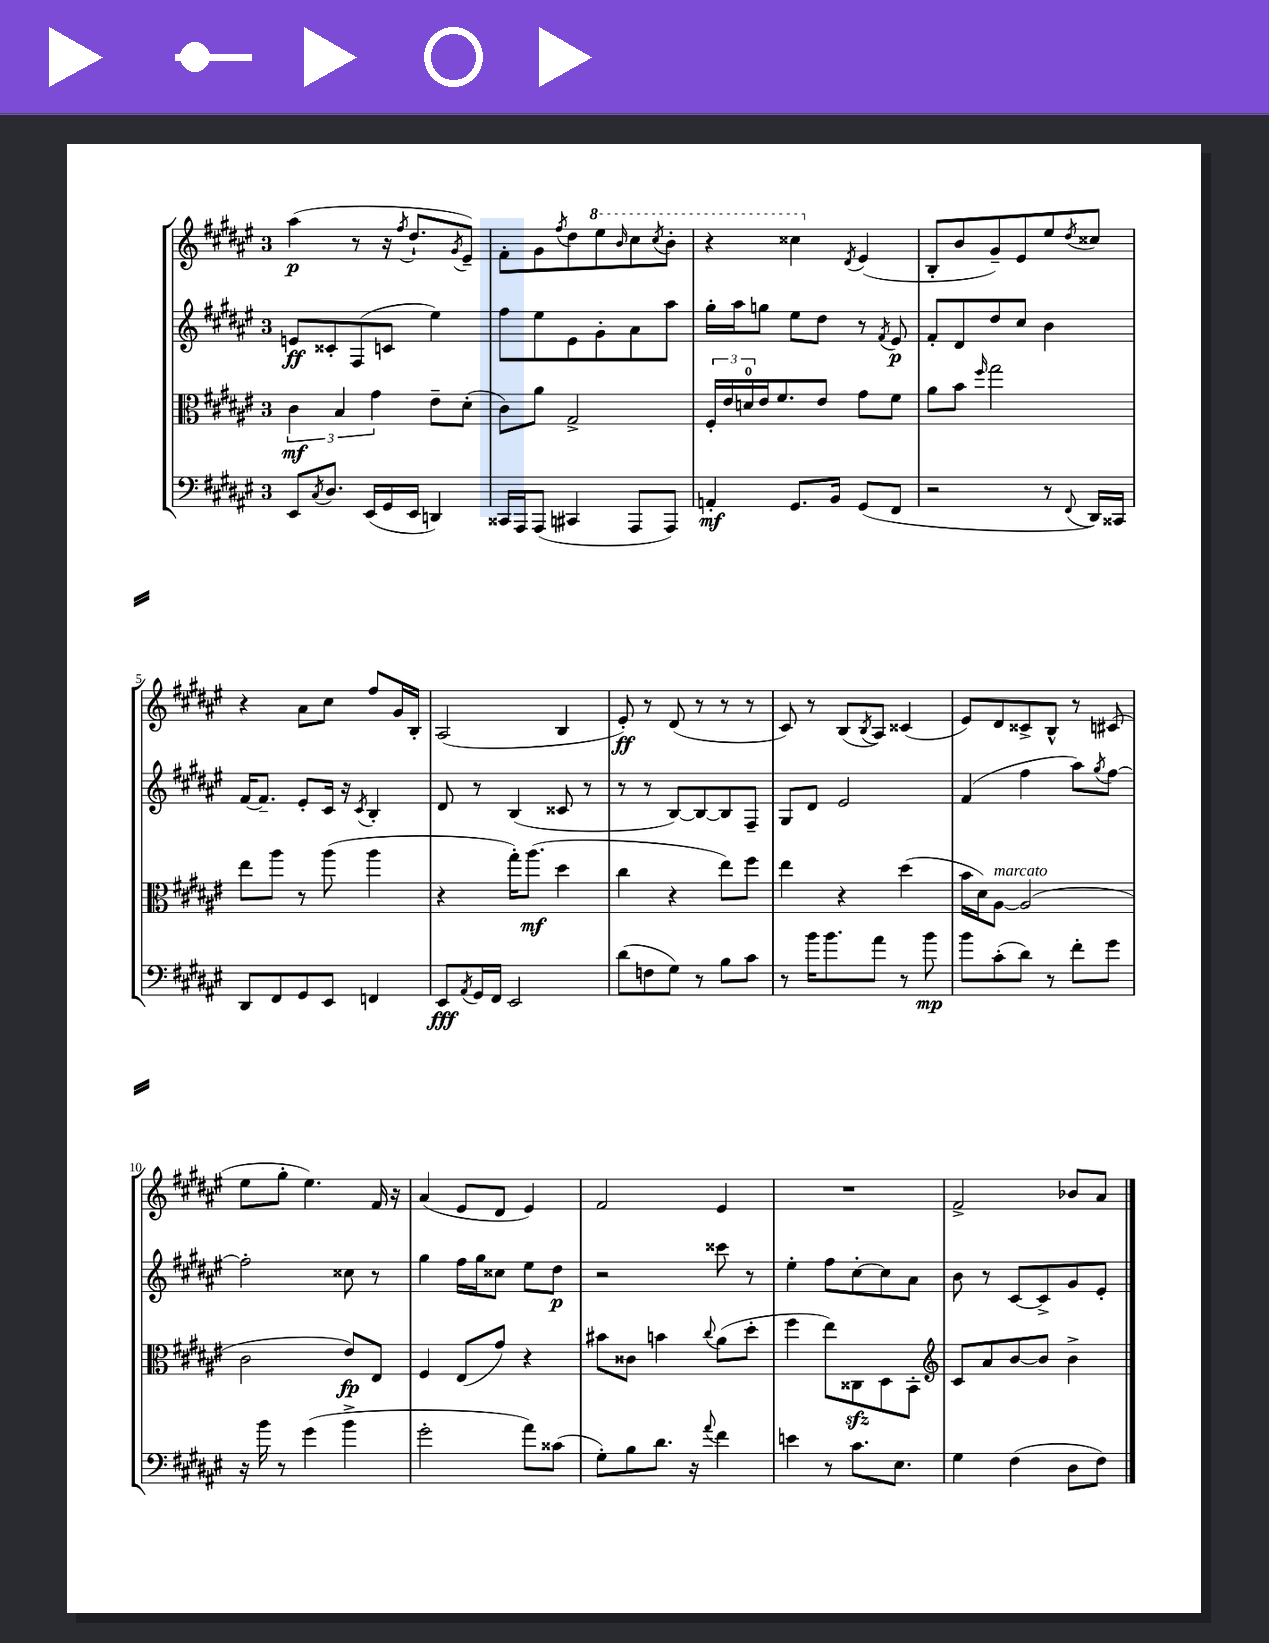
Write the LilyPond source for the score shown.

<<
\new StaffGroup <<
\new Staff = "s0" {
    \clef treble \key fis \major \once \override Staff.TimeSignature.style = #'single-digit \time 3/4
    ais''4\p( r8 r16 \acciaccatura { fis''8 } dis''8.-! \acciaccatura { gis'8 } eis'8--) |
    fis'8-. gis'8 \acciaccatura { fis''8 } dis''8 \ottava #1 eis'''8 \grace { b''16 } cis'''8 \acciaccatura { cis'''8 } b''8-. |
    r4 cisis'''4 \ottava #0 \acciaccatura { dis'8 } eis'4( |
    b8-. b'8 gis'8--) eis'8 eis''8 \acciaccatura { dis''8 } cisis''8 |
    r4 ais'8 cis''8 fis''8 gis'16 b16-. |
    ais2( b4 |
    eis'8-.\ff) r8 dis'8( r8 r8 r8 |
    cis'8) r8 b8( \acciaccatura { b8 } ais8) cisis'4( |
    eis'8) dis'8 cisis'8-> b8-^ r8 cis'8( |
    eis''8 gis''8-. eis''4.) fis'16 r16 |
    ais'4( eis'8 dis'8 eis'4) |
    fis'2 eis'4 |
    R2. |
    fis'2-> bes'8 ais'8 \bar "|." |
}
\new Staff = "s1" {
    \clef treble \key fis \major \once \override Staff.TimeSignature.style = #'single-digit \time 3/4
    e'8\ff cisis'8-. fis8( c'8 eis''4) |
    fis''8 eis''8 eis'8 gis'8-. ais'8 ais''8 |
    gis''16-. ais''16 g''8 eis''8 dis''8 r8 \acciaccatura { fis'8 } eis'8\p |
    fis'8-. dis'8 dis''8 cis''8 b'4 |
    fis'16~ fis'8.-- eis'8-. cis'16 r16 \acciaccatura { cis'8 } b4-. |
    dis'8 r8 b4( cisis'8 r8 |
    r8 r8 b8~) b8~ b8 fis8-- |
    gis8 dis'8 eis'2 |
    fis'4( fis''4 ais''8) \acciaccatura { gis''8 } fis''8~ |
    fis''2-. cisis''8 r8 |
    gis''4 fis''16 gis''16 cisis''8 eis''8 dis''8\p |
    r2 cisis'''8 r8 |
    eis''4-. fis''8 cis''8~-. cis''8 ais'8 |
    b'8 r8 cis'8~ cis'8-> gis'8 eis'8-. \bar "|." |
}
\new Staff = "s2" {
    \clef alto \key fis \major \once \override Staff.TimeSignature.style = #'single-digit \time 3/4
    \tuplet 3/2 { cis'4\mf b4 gis'4 } eis'8-- dis'8-.( |
    cis'8) ais'8 gis2-> |
    \tuplet 3/2 { fis16-. eis'16 d'16-0 } eis'16 fis'8. eis'8 gis'8 fis'8 |
    ais'8 b'8 \grace { fis''16 } gis''2 |
    eis''8 ais''8 r8 ais''8( ais''4 |
    r4 gis''16-.) ais''8.\mf( dis''4 |
    cis''4 r4 eis''8) fis''8 |
    eis''4 r4 dis''4( |
    b'16 dis'16) ais8~^\markup { \italic "marcato" } ais2( |
    cis'2 eis'8\fp) eis8 |
    fis4 eis8( gis'8) r4 |
    bis'8 cisis'8 b'4 \appoggiatura { cis''8 } ais'8( dis''8-. |
    fis''4 eis''8) cisis8\sfz dis8 b,8-. |
    \clef treble cis'8 ais'8 b'8~ b'8 b'4-> \bar "|." |
}
\new Staff = "s3" {
    \clef bass \key fis \major \once \override Staff.TimeSignature.style = #'single-digit \time 3/4
    eis,8 \acciaccatura { cis8 } dis8. eis,16( gis,16 eis,16 d,4) |
    cisis,16 ais,,16 ais,,8( cis,4 ais,,8 ais,,8) |
    a,4-.\mf gis,8. b,16 gis,8( fis,8 |
    r2 r8 \appoggiatura { fis,8 } dis,16) cisis,16 |
    dis,8 fis,8 gis,8 eis,8 f,4 |
    eis,8\fff \acciaccatura { ais,8 } gis,16 fis,16 eis,2 |
    dis'8( f8 gis8) r8 b8 cis'8 |
    r8 b'16 b'8. ais'8 r8 b'8\mp |
    b'8 cis'8-.( dis'8) r8 fis'8-. gis'8 |
    r16 b'16 r8 gis'4( b'4-> |
    gis'2-. ais'8) cisis'8( |
    gis8-.) b8 dis'8. r16 \appoggiatura { ais'8 } fis'4 |
    e'4 r8 cis'8. eis8. |
    gis4 fis4( dis8 fis8) \bar "|." |
}
>>
>>
